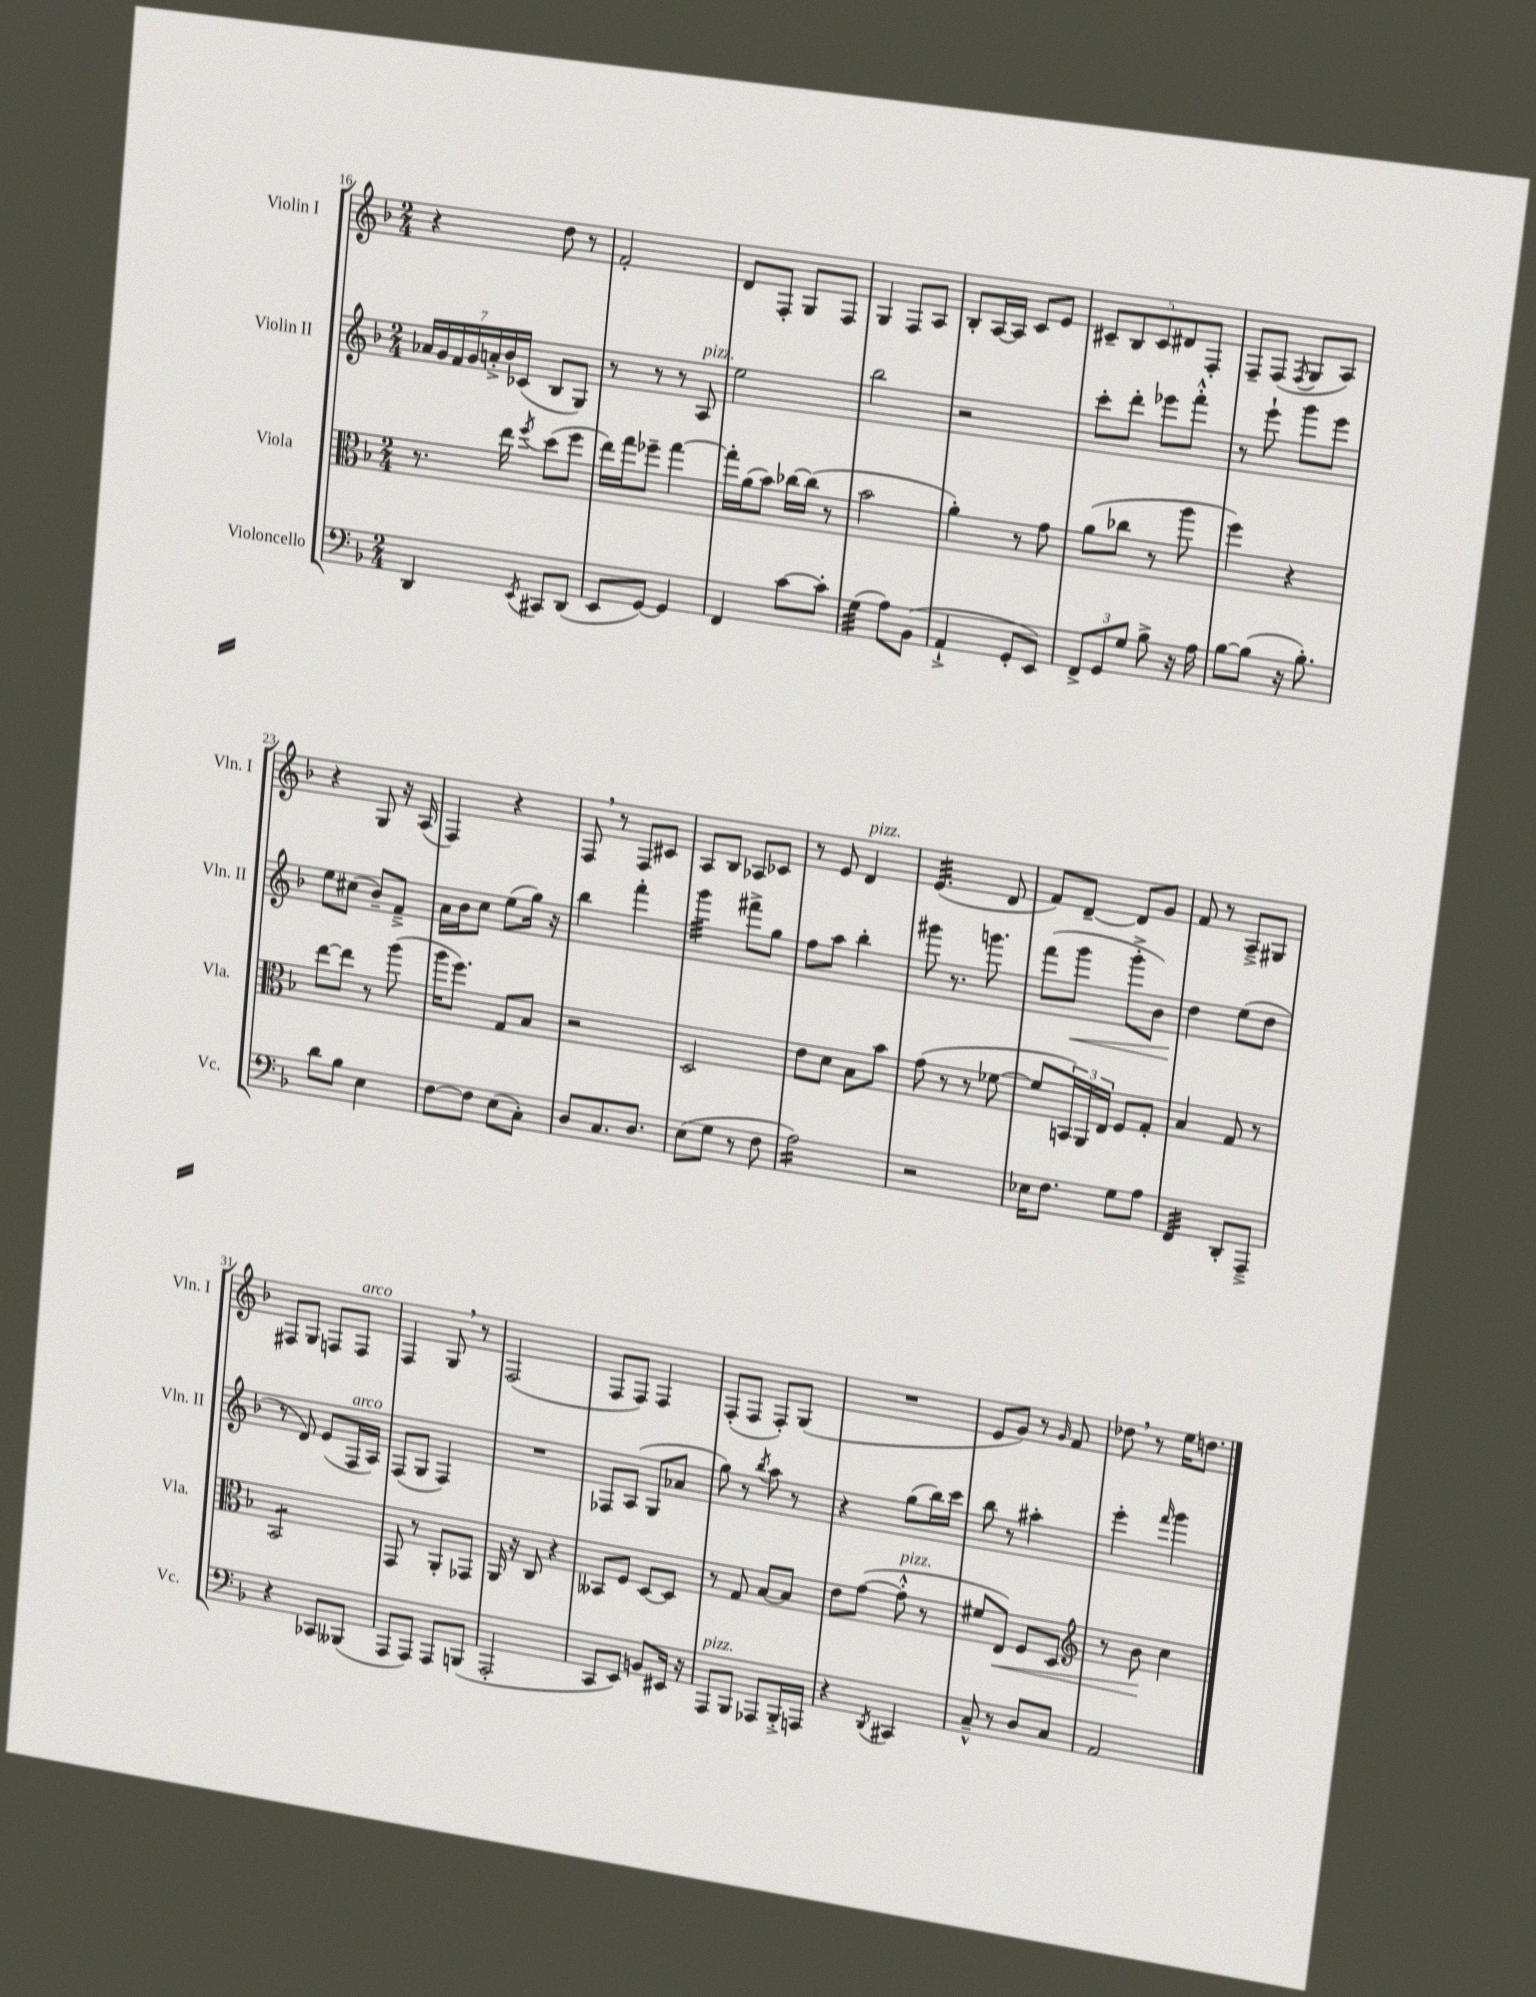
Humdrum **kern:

**kern	**kern	**kern	**kern
*staff4	*staff3	*staff2	*staff1
*clefF4	*clefC3	*clefG2	*clefG2
*k[b-]	*k[b-]	*k[b-]	*k[b-]
*M2/4	*M2/4	*M2/4	*M2/4
4DD/	8.r	28a-/LL	4r
.	.	28g/	.
.	.	28f/	.
.	.	28g/	.
.	.	28a'^/	.
.	.	28b-/	.
.	16ee\	.	.
.	.	(28c-/JJ	.
8qEE/	8qff/	.	.
8CC#/L	(8dd\L	8B-/L	8dd\
(8DD/J	8ff\J	8G/J)	8r
=	=	=	=
8EE/L	16ee\LL)	8r	2f'/
.	16gg\J	.	.
[8GG/J)	8ff-~\J	8r	.
4GG/]	[4gg\	8r	.
.	.	8A/	.
=	=	=	=
4FF/	16gg'\]LL	2ee\	8d/L
.	(16a\J	.	.
.	8b-\J)	.	8F'/J
[8c\L	[16cc-\LL	.	8G/L
.	(16cc-\]JJ	.	.
8c'\]J	8r	.	8F/J
=	=	=	=
(4G\	2b-\	2bb-\	4G/
8A\L)	.	.	8F/L
(8BB-\J	.	.	8A/J
=	=	=	=
4AA`^/	4a'\)	2r	8B-'/L
.	.	.	[16A/L
.	.	.	16A/]JJ
8GG'/L	8r	.	8c/L
8EE/J)	8g\	.	8e/J
=	=	=	=
12FF^/L	(8a\L	8ccc'\L	10c#~/L
12GG/	.	.	.
.	.	.	10B-/
.	8cc-\J	8ddd'\J	.
12G/J	.	.	.
.	.	.	10c#/
8B-^\	8r	8eee-\L	.
.	.	.	10d#/
16r	8aa\	8fff'^^\J	.
.	.	.	10F'/J
16A\	.	.	.
=	=	=	=
[8B-\L	4ff\)	8r	8F~/L
(8B-\]J	.	8eee`\	(8F/J
.	.	.	8qF/
16r	4r	8ggg\L	8G/L
8.B-'\)	.	.	.
.	.	8eee\J	8A/J)
=	=	=	=
8d\L	[8ee\L	8ee\L	4r
8B-\J	8ee\]J	(8cc#\J	.
4E\	8r	8b-~/L)	8G/
.	(8aa\	8f~^/J	16r
.	.	.	(16A/
=	=	=	=
[8F\L	16aa\LK	16a\LL	4F/)
.	8.ff\J)	16b-\J	.
8F\]J	.	8cc\J	.
(8E\L	8G/L	(8ee\L	4r
8C'\J)	8B-/J	16gg\Jk)	.
.	.	16r	.
=	=	=	=
8D/L	2r	4bb-\	8F/
8.C/	.	.	8r
.	.	4fff'\	8F/L
8.D/J	.	.	.
.	.	.	8c#/J
=	=	=	=
(8E\L	2D/	4ggg\	8A/L
8G\J	.	.	8B-/J
8r	.	8fff#^\L	8A-/L
8F\	.	8gg\J	8c-/J
=	=	=	=
2A\)	8e\L	8ff\L	8r
.	8d\J	8aa\J	8e/
.	8B-\L	4bb-'\	4d/
.	8b-\J	.	.
=	=	=	=
2r	(8g\	8ggg#\	(4.e/
.	8r	8.r	.
.	8r	.	.
.	.	8.ggg\	.
.	[8f-\	.	8d/
=	=	=	=
16E-\LK	8f-/]L	(8fff\L	8f/L)
8.F\J	.	.	.
.	24BB/L)	8ggg\J	[8d~/J
.	24AA/	.	.
.	24E/JJ	.	.
8G\L	8F/L	8ggg'^\L	8d/]L
8A\J	8G'/J	8b-\J)	8g/J
=	=	=	=
4FF/	4B-/	4dd\	8f/
.	.	.	8r
8DD'/L	8G/	(8ee\L	8A~^/L
8AAA~^/J	8r	8dd\J	8G#/J
=	=	=	=
4r	2BB-/	8r	8F#/L
.	.	8d/)	8G/J
8CC-/L	.	(8e/L	8F/L
(8BBB--/J	.	16F/L	8F/J
.	.	16A/JJ)	.
=	=	=	=
8AAA/L	8GG/	(8F/L	4F/
8AAA/J)	8r	8G/J	.
8AAA/L	8AA'/L	4F/)	8G/
(8BBB/J	8GG-/J	.	8r
=	=	=	=
2AAA'/	16AA/	2r	(2F/
.	16r	.	.
.	8C/	.	.
.	4r	.	.
=	=	=	=
8CC/L	8BB--/L	8F-/L	8F/L
8EE/J)	8F/J	(8A/J	8F/J)
8BB/L	[8D/L	8G/L	4F/
16EE#/Jk	8D/]J	8a-/J	.
16r	.	.	.
=	=	=	=
8AAA/L	8r	8gg\)	(8F'/L
8BBB-/J	8G/	8r	8F/J
.	.	8qbb-/	.
8AAA-/L	[8B-/L	8aa\	8F'/L)
16BBB-'^/L	8B-/]J	8r	(8G/J
16AAA/JJ	.	.	.
=	=	=	=
4r	8e\L	4r	2r
.	([8g\J	.	.
8qDD/	.	.	.
4CC#/	8g'^^\]	(8gg\L	.
.	8r	16bb-\L)	.
.	.	16ccc\JJ	.
=	=	=	=
8C~^^/	8f#/L	8bb-\	8e/L
8r	8E/J)	8r	8g/J)
8D/L	8F/L	4aa#'\	8r
.	.	.	16qqg/
8C/J	8D/J	.	8f/
=	=	=	=
*	*clefG2	*	*
2AA/	8r	4eee'\	8dd-\
.	8b-\	.	8r
.	.	16qqfff/	.
.	4cc\	4ggg\	16ee\LK
.	.	.	8.dd\J
==	==	==	==
*-	*-	*-	*-
